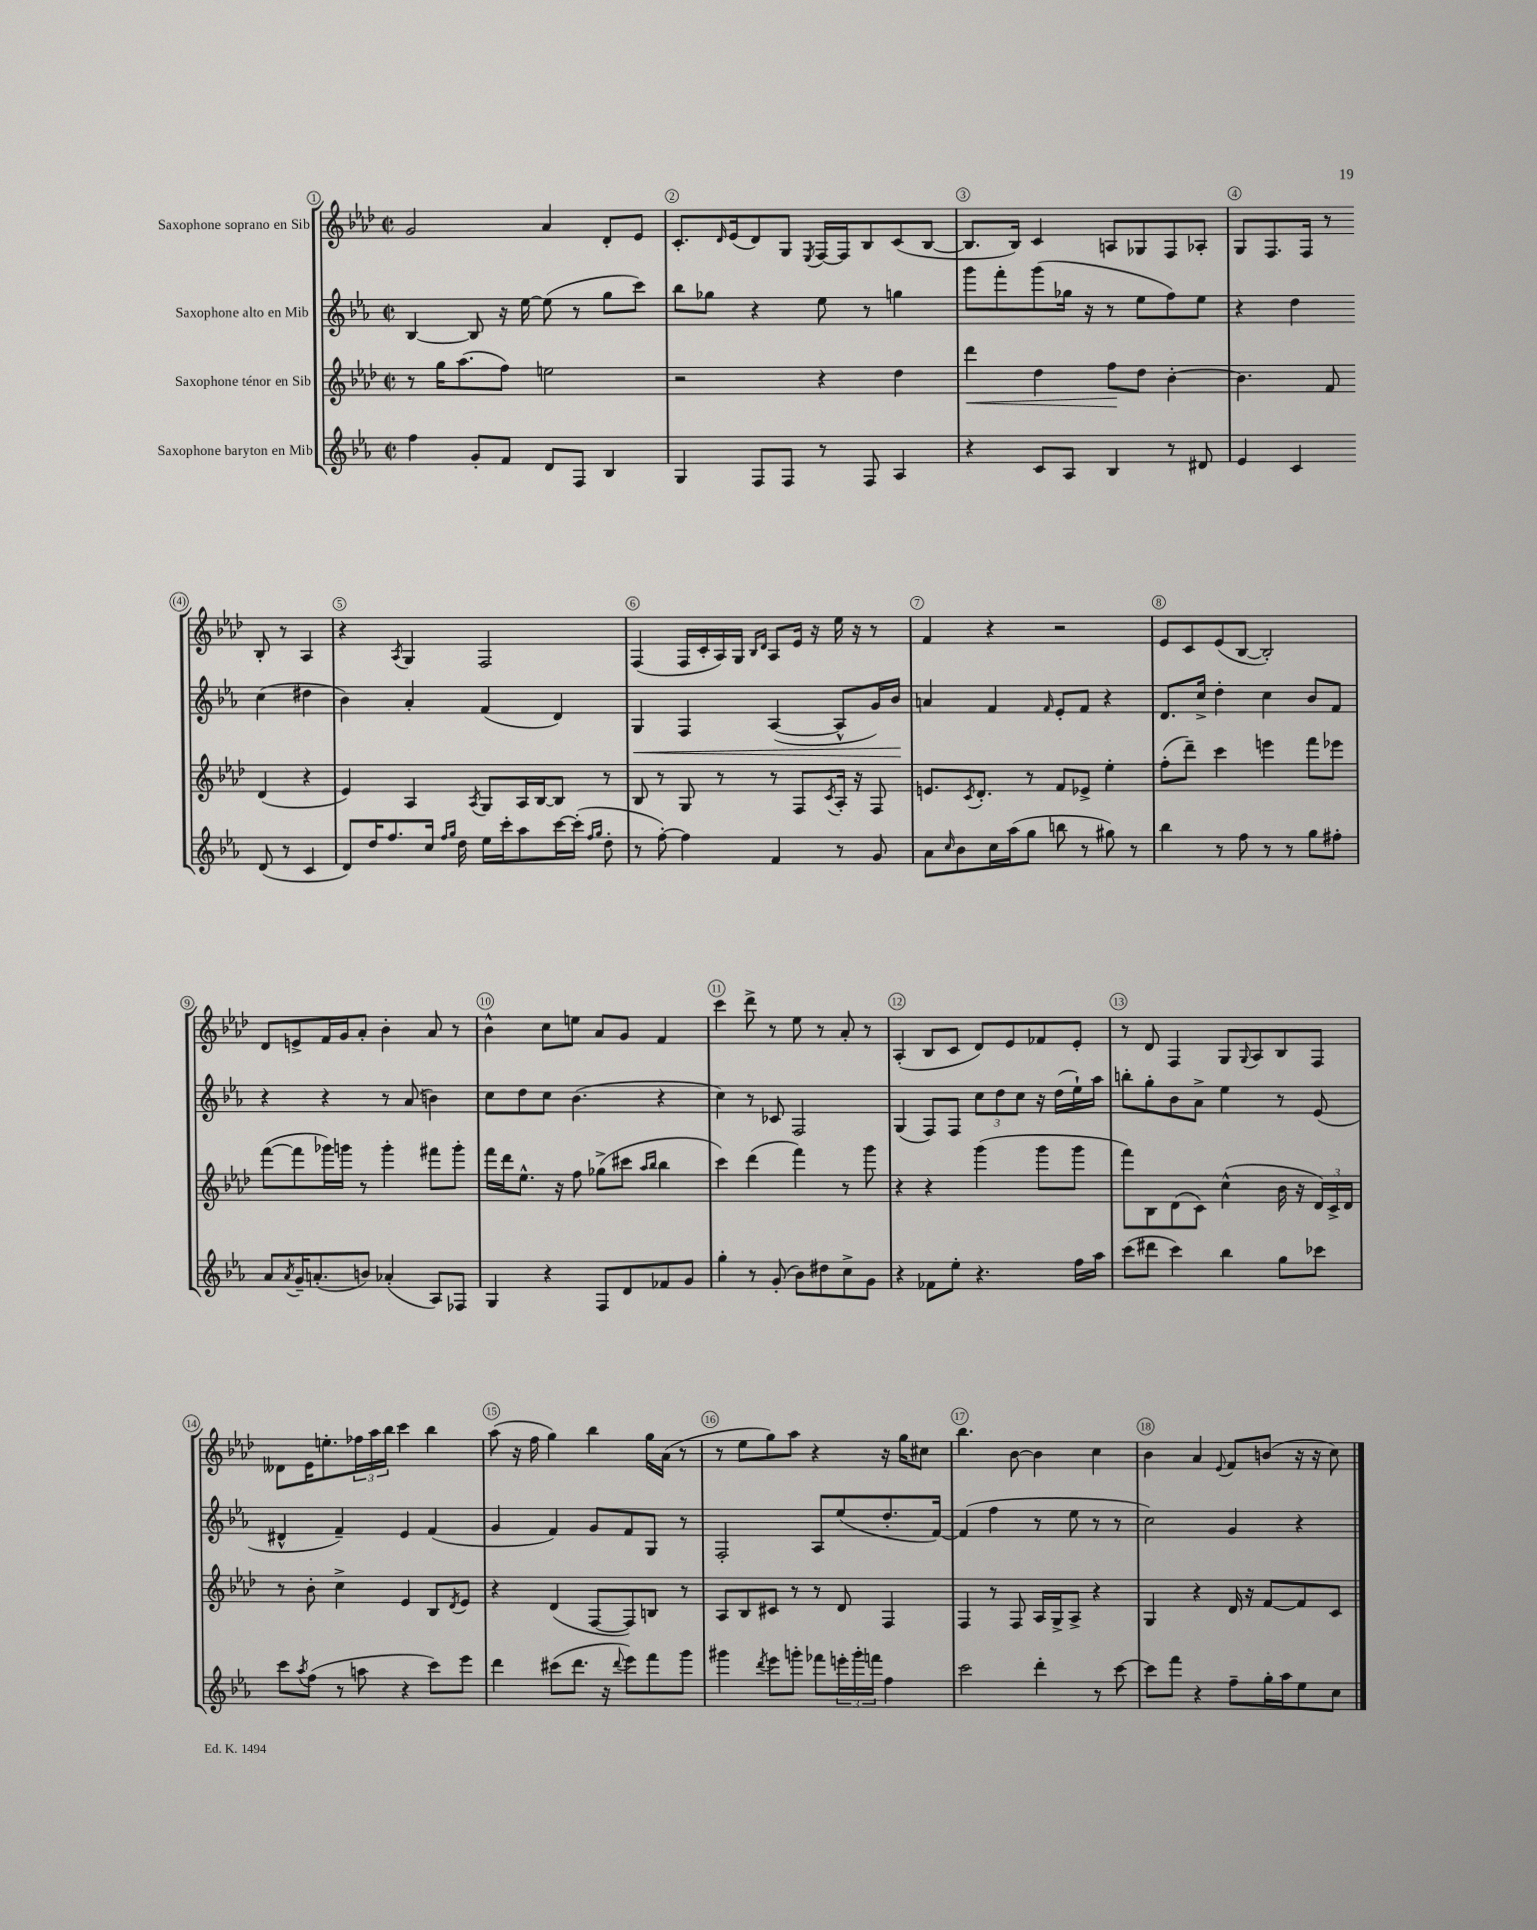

**kern	**kern	**kern	**kern
*staff4	*staff3	*staff2	*staff1
*clefG2	*clefG2	*clefG2	*clefG2
*k[b-e-a-]	*k[b-e-a-d-]	*k[b-e-a-]	*k[b-e-a-d-]
*M2/2	*M2/2	*M2/2	*M2/2
*met(c|)	*met(c|)	*met(c|)	*met(c|)
4ff	8r	[4B-	2g
.	16gg	.	.
.	(8.aa-	.	.
8g'	.	8B-]	.
8f	8ff)	16r	.
.	.	[16ee-	.
8d	2ee	(8ee-]	4a-
8F	.	8r	.
4B-	.	8gg	8d-'
.	.	8ccc)	8e-
=	=	=	=
4G	2r	8bb-	8.c'
.	.	8gg-	.
.	.	.	16qqd-
.	.	.	(16e-
8F	.	4r	8d-)
8F	.	.	8G
.	.	.	8qE-
8r	4r	8ee-	[16F
.	.	.	16F]
8F	.	8r	8B-
4A-	4dd-	4gg	(8c
.	.	.	[8B-
=	=	=	=
4r	4ddd-	8ggg	8.B-]
.	.	8fff'	.
.	.	.	16B-)
8c	4dd-	(8ggg	4c
8A-	.	16gg-	.
.	.	16r	.
4B-	8ff	8r	8A
.	8dd-	8ee-	8G-
8r	[4b-'	8ff)	8F
8d#	.	8ee-	8A-'
=	=	=	=
4e-	4.b-]	4r	8G
.	.	.	8.F
4c	.	4dd	.
.	.	.	16F
.	8f	.	8r
(8d	(4d-	(4cc	8B-'
8r	.	.	8r
4c	4r	4dd#	4A-
=	=	=	=
8d)	4e-)	4b-)	4r
16dd	.	.	.
8.ff	.	.	.
.	.	.	8qA-
.	4A-	4a-'	4G
16cc	.	.	.
16qqff	.	.	.
16qqgg	.	.	.
16dd	.	.	.
.	8qA-	.	.
16ee-	8G	(4f	2F
16ccc'	.	.	.
8aa-	16A-	.	.
.	[16B-	.	.
[16ccc	8B-]	4d)	.
(16ccc']	.	.	.
16qqff	.	.	.
16qqgg	.	.	.
8dd'	8r	.	.
=	=	=	=
8r	8B-	4G	(4F
[8ff')	8r	.	.
4ff]	8G	4F	16F
.	.	.	16c'
.	8r	.	16A-)
.	.	.	16G
.	.	.	16qqB-
.	.	.	16qqd-
4f	8r	([4A-	8A-
.	8F	.	16e-
.	.	.	16r
.	8qc	.	.
8r	16A-'	8A-^^]	16ee-
.	16r	.	16r
8g	8F	16g)	8r
.	.	16b-	.
=	=	=	=
8a-	8.e	4a	4f
16qqcc	.	.	.
8b-	.	.	.
.	8qc	.	.
.	8.d-'	.	.
16cc	.	4f	4r
(16aa-	.	.	.
8gg	8r	.	.
.	.	16qqf	.
8bb	8f	8e-'	2r
8r	8e-^	8f	.
8gg#)	4ee-'	4r	.
8r	.	.	.
=	=	=	=
4bb-	(8ff'	8.d	8e-
.	8ddd-~)	.	8c
.	.	16cc^	.
8r	4ccc	4dd'	(8e-
8ff	.	.	[8B-
8r	4eee	4cc	2B-'])
8r	.	.	.
8gg	8fff	8b-	.
8ff#'	8eee-	8f	.
=	=	=	=
8a-	([8fff	4r	8d-
8qa-	.	.	.
16g~	8fff]	.	8e^
(8.a'	.	.	.
.	16ggg-)	4r	16f
.	16ggg	.	16g
8b)	8r	.	8a-'
(4a-'	4ggg'	8r	4b-'
.	.	(8a-	.
8A-)	8fff#	4b)	8a-
8F-	8ggg'	.	8r
=	=	=	=
4G	16fff	8cc	4b-^^
.	16ddd-	.	.
.	8.ee-^^	8dd	.
4r	.	8cc	8cc
.	16r	.	.
.	8ff	(4.b-	8ee
8F	(8gg-^	.	8a-
8d	8ccc#	.	8g
.	16qqaa-	.	.
.	16qqbb-	.	.
8f-	4bb-	4r	4f
8g	.	.	.
=	=	=	=
4gg'	4ccc)	4cc)	4ccc
8r	(4ddd-	8r	8ddd-^
(8g'	.	8c-	8r
8b-)	4fff)	2F	8ee-
8dd#	.	.	8r
8cc^	8r	.	8a-'
8g	8ggg	.	8r
=	=	=	=
4r	4r	(4G	(4A-'
8f-	4r	8F)	8B-
8ee-'	.	8F	8c
4.r	(4ggg	12cc	8d-)
.	.	12dd	.
.	.	.	8e-
.	.	12cc	.
.	8ggg	16r	8f-
.	.	(16dd	.
16ff	8ggg	16ee-`)	8e-'
16aa-	.	16aa-	.
=	=	=	=
(8ccc	8fff)	8bb'	8r
8ddd#	8B-	8gg'	8d-
4ccc)	(8d-	8b-	4F
.	8c)	8a-^	.
4bb-	(4cc^^	4ee-	8G
.	.	.	8qqG
.	.	.	8A-
8gg	16b-	8r	8B-
.	16r	.	.
8ccc-	24d-)	(8e-	8F
.	24c^	.	.
.	24d-	.	.
=	=	=	=
8ccc	8r	4d#^^	8d--
8qaa-	.	.	.
(8ff	8b-'	.	16e-
.	.	.	8.ee'
8r	4cc^	4f~)	.
8aa	.	.	24ff-
.	.	.	24aa-
.	.	.	24bb-
4r	4e-	4e-	4ccc
8ccc)	8B-	(4f	4bb-
.	8qd-	.	.
8eee-	8e-	.	.
=	=	=	=
4ddd	4r	4g	(8aa-
.	.	.	16r
.	.	.	16ff
(8ccc#	(4d-	4f)	4gg)
8.ddd	.	.	.
.	[8F	8g	4bb-
16r	.	.	.
8qqddd	.	.	.
8eee-)	8F])	8f	.
8fff	8B	8G	16gg
.	.	.	(16a-
8ggg	8r	8r	8r
=	=	=	=
4ggg#	8A-	2F'	8r
.	8B-	.	8ee-
8qddd	.	.	.
8eee-	8c#	.	8gg)
8ggg'	8r	.	8aa-
8fff-	8r	8A-	4r
24eee'	8d-	(8ee-	.
24ggg'	.	.	.
24fff	.	.	.
4ff	4F	8.dd'	16r
.	.	.	16gg
.	.	.	8cc#
.	.	[16f)	.
=	=	=	=
2ccc	4F	(4f]	4.bb-
.	8r	4ff	.
.	8F	.	[8b-
4ddd'	16A-	8r	4b-]
.	16G^	.	.
.	8A-^	8ee-	.
8r	4r	8r	4cc
[8ccc	.	8r	.
=	=	=	=
8ccc]	4G	2cc)	4b-
8fff	.	.	.
4r	4r	.	4a-
.	.	.	8qqe-
8ff~	16d-	4g	8f
.	16r	.	.
16gg'	[8f	.	(8b
16aa-	.	.	.
8ee-	8f]	4r	16r
.	.	.	16r
8cc	8c	.	8cc)
==	==	==	==
*-	*-	*-	*-
